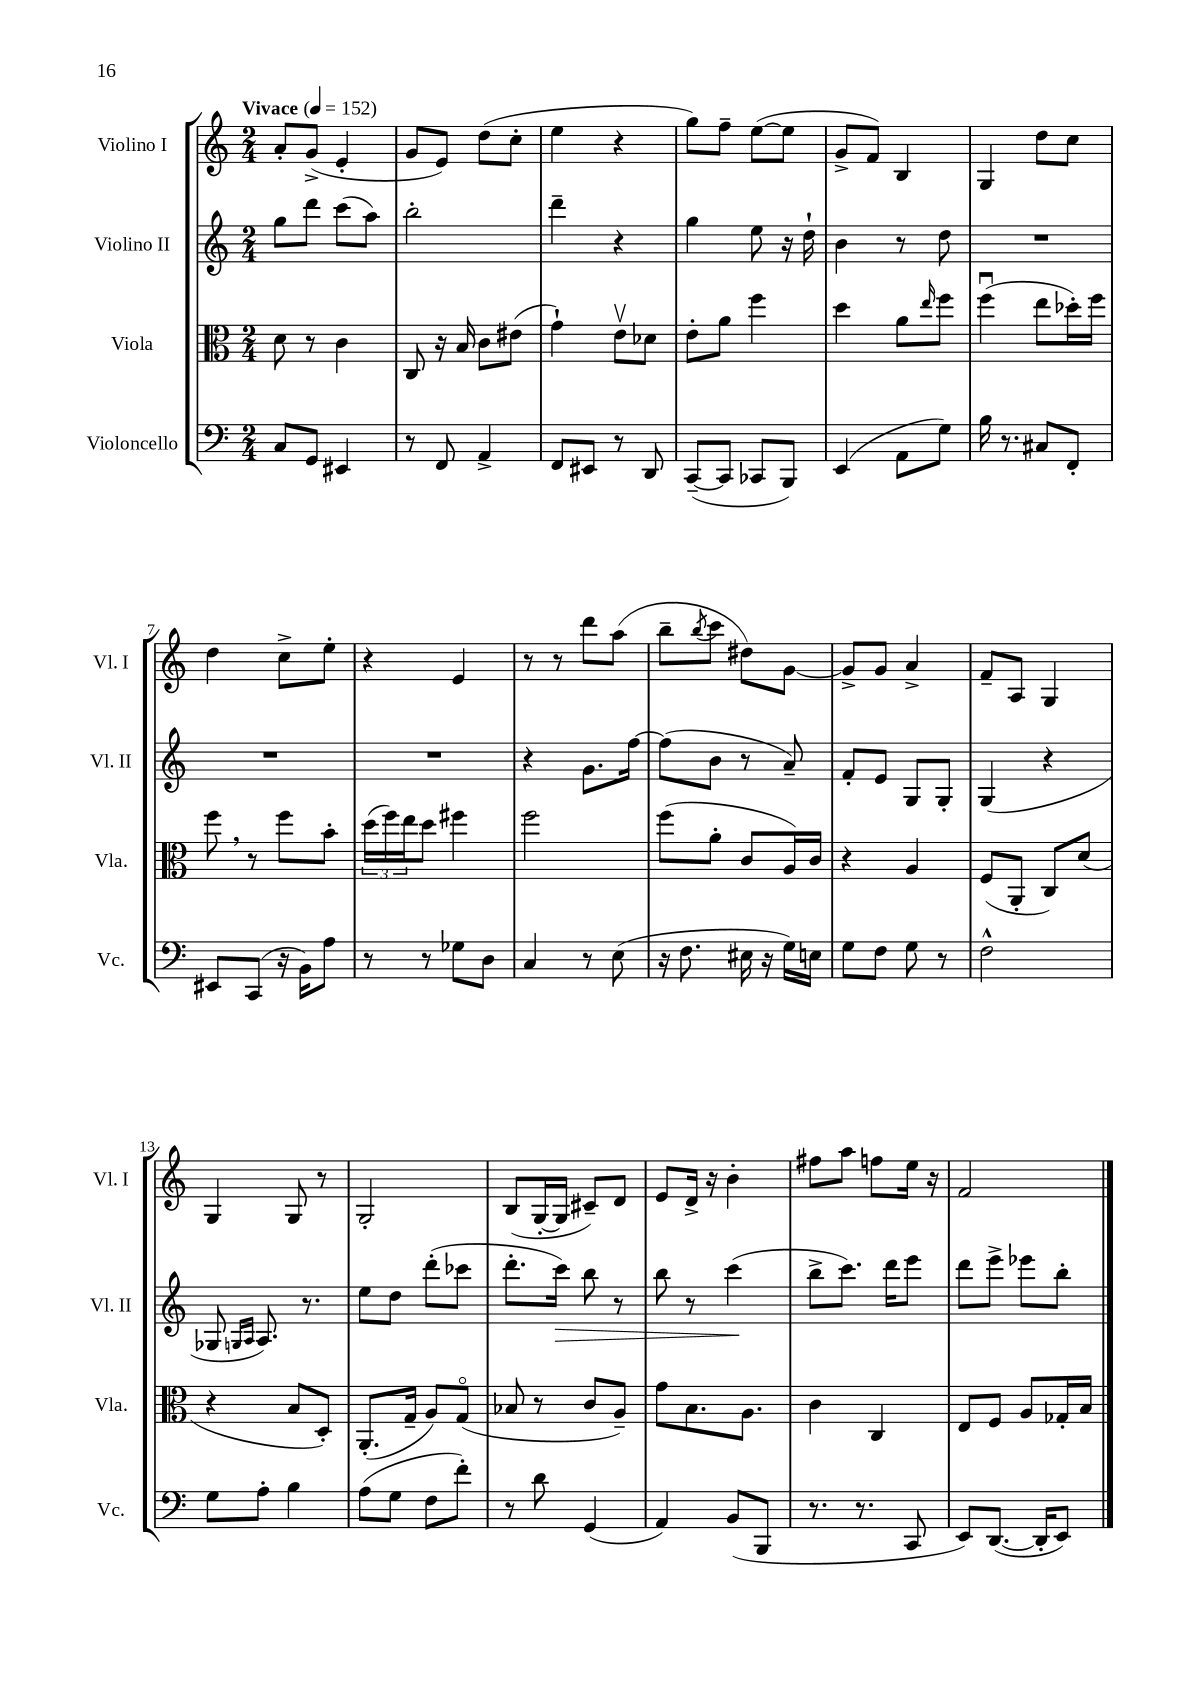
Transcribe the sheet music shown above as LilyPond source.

<<
\new StaffGroup <<
\new Staff = "s0" \with { instrumentName = "Violino I" shortInstrumentName = "Vl. I" } {
    \clef treble \key c \major \numericTimeSignature \time 2/4 \tempo "Vivace" 4 = 152
    a'8-. g'8->( e'4-. |
    g'8 e'8) d''8( c''8-. |
    e''4 r4 |
    g''8) f''8-- e''8~( e''8 |
    g'8-> f'8) b4 |
    g4 d''8 c''8 |
    d''4 c''8-> e''8-. |
    r4 e'4 |
    r8 r8 d'''8 a''8( |
    b''8-- \acciaccatura { b''8 } c'''8 dis''8) g'8~ |
    g'8-> g'8 a'4-> |
    f'8-- a8 g4 |
    g4 g8 r8 |
    g2-. |
    b8( g16~-. g16 cis'8--) d'8 |
    e'8 d'16-> r16 b'4-. |
    fis''8 a''8 f''8 e''16 r16 |
    f'2 \bar "|." |
}
\new Staff = "s1" \with { instrumentName = "Violino II" shortInstrumentName = "Vl. II" } {
    \clef treble \key c \major \numericTimeSignature \time 2/4
    g''8 d'''8 c'''8( a''8) |
    b''2-. |
    d'''4-- r4 |
    g''4 e''8 r16 d''16-! |
    b'4 r8 d''8 |
    R2 |
    R2 |
    R2 |
    r4 g'8. f''16~ |
    f''8( b'8 r8 a'8--) |
    f'8-. e'8 g8 g8-. |
    g4( r4 |
    ges8 \grace { g16 a16 } a8.) r8. |
    e''8 d''8 d'''8-.( ces'''8 |
    d'''8.-. c'''16\>) b''8 r8 |
    b''8 r8 c'''4\!( |
    b''8-> c'''8.) d'''16 e'''8 |
    d'''8 e'''8-> ees'''8 b''8-. \bar "|." |
}
\new Staff = "s2" \with { instrumentName = "Viola" shortInstrumentName = "Vla." } {
    \clef alto \key c \major \numericTimeSignature \time 2/4
    d'8 r8 c'4 |
    c8 r16 b16 c'8 eis'8( |
    g'4-!) e'8\upbow des'8 |
    e'8-. a'8 f''4 |
    d''4 a'8 \grace { e''16 } f''8 |
    f''4\downbow( e''8 des''16-.) f''16 |
    f''8 \breathe r8 f''8 b'8-. |
    \tuplet 3/2 { d''16( f''16) e''16 } d''8 fis''4 |
    f''2 |
    f''8( a'8-. c'8 a16) c'16 |
    r4 a4 |
    f8( a,8-. c8) d'8( |
    r4 b8 d8-.) |
    a,8.-.( g16-- a8) g8\flageolet( |
    bes8 r8 c'8 a8--) |
    g'8 b8. a8. |
    c'4 c4 |
    e8 f8 a8 ges16-. b16 \bar "|." |
}
\new Staff = "s3" \with { instrumentName = "Violoncello" shortInstrumentName = "Vc." } {
    \clef bass \key c \major \numericTimeSignature \time 2/4
    c8 g,8 eis,4 |
    r8 f,8 a,4-> |
    f,8 eis,8 r8 d,8 |
    c,8~--( c,8 ces,8 b,,8) |
    e,4( a,8 g8) |
    b16 r8. cis8 f,8-. |
    eis,8 c,8( r16 b,16) a8 |
    r8 r8 ges8 d8 |
    c4 r8 e8( |
    r16 f8. eis16 r16 g16) e16 |
    g8 f8 g8 r8 |
    f2-^ |
    g8 a8-. b4 |
    a8( g8 f8 f'8-.) |
    r8 d'8 g,4( |
    a,4) b,8( b,,8 |
    r8. r8. c,8 |
    e,8) d,8.~( d,16-. e,8) \bar "|." |
}
>>
>>
